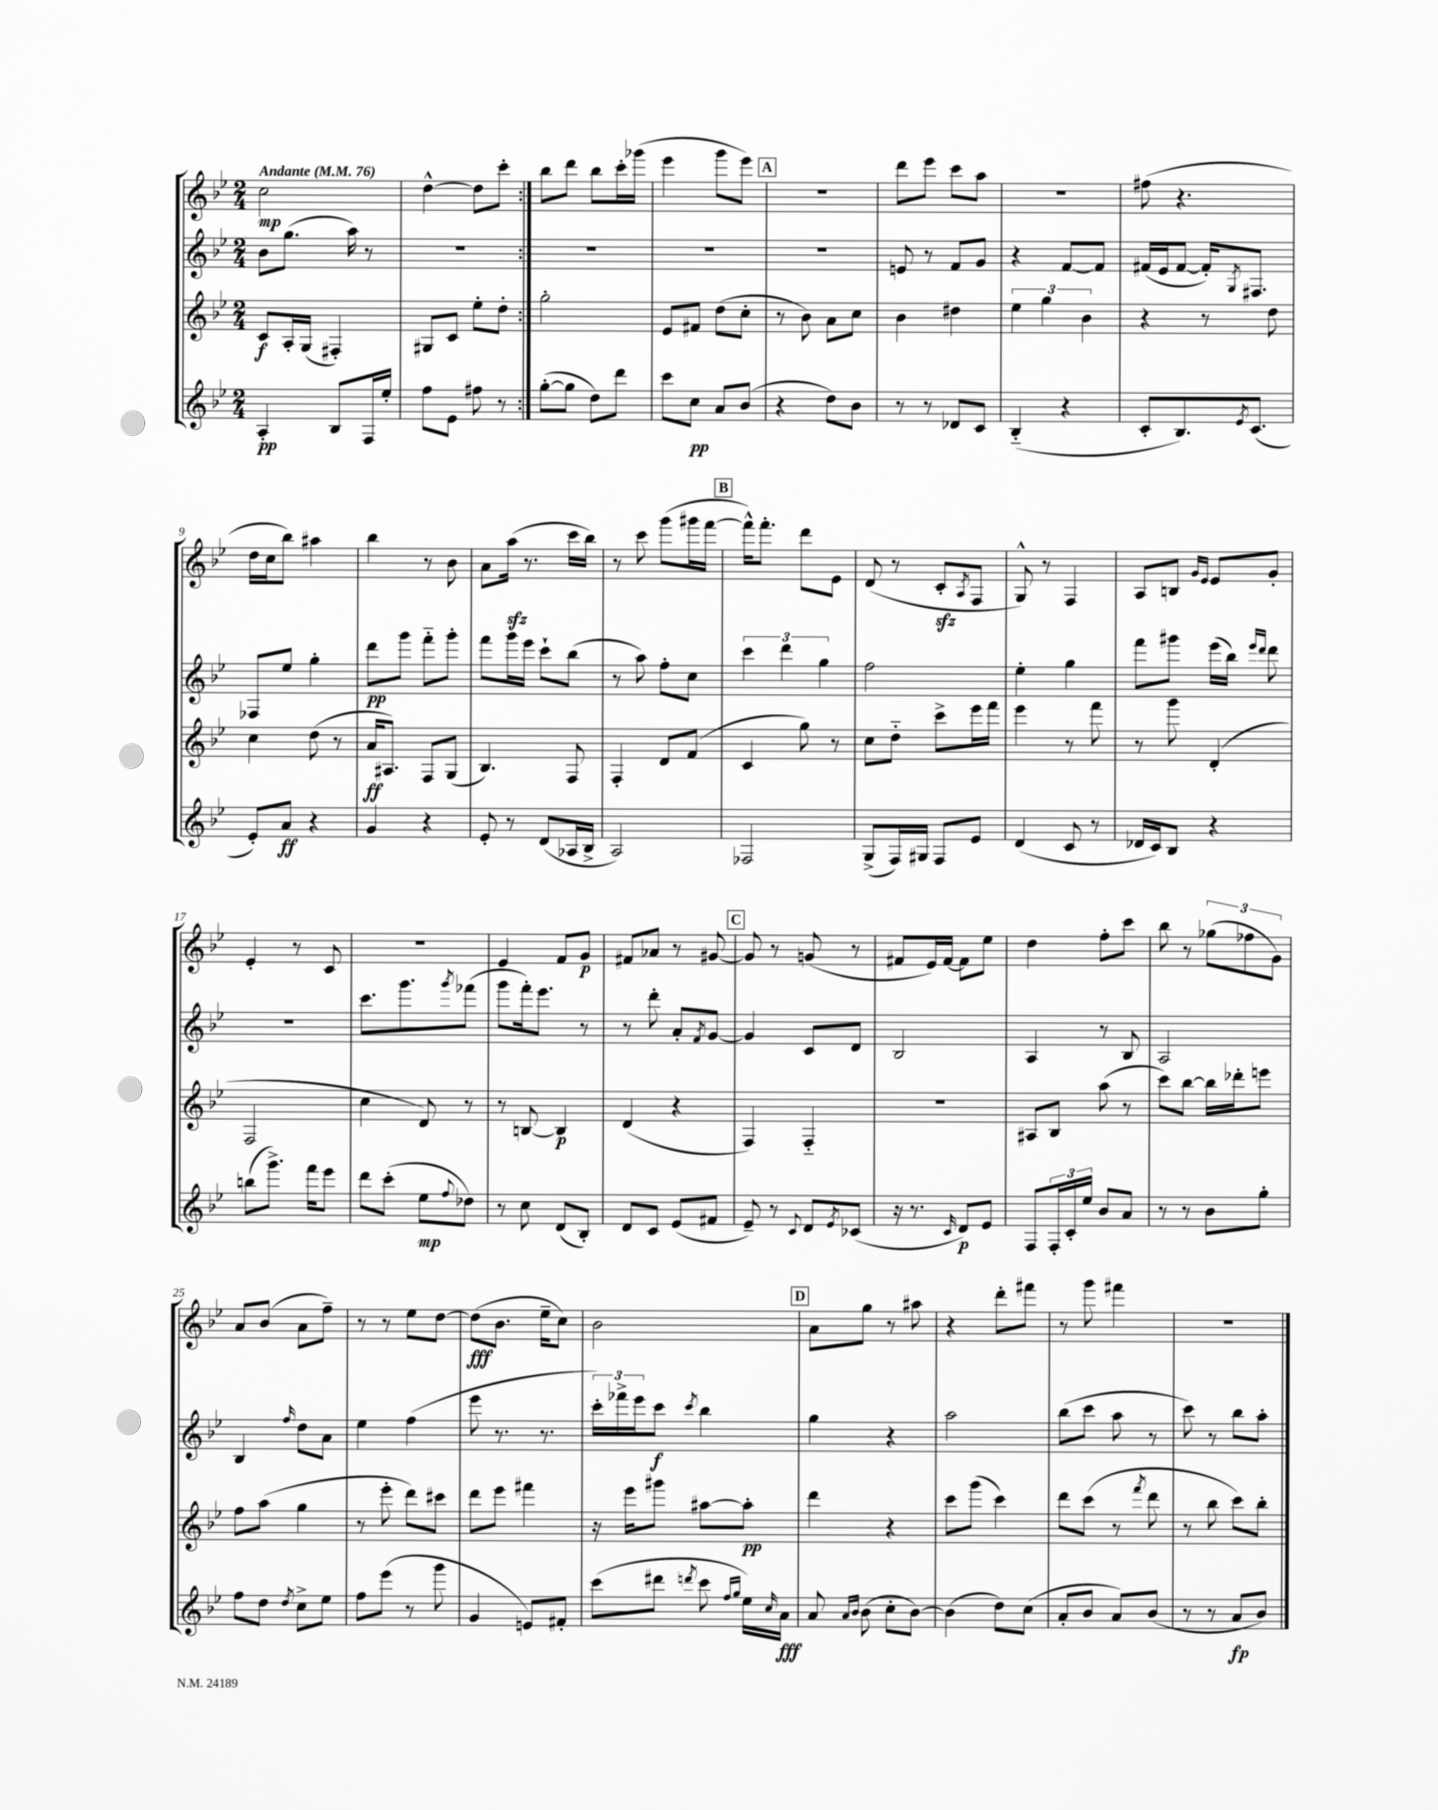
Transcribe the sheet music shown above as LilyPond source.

<<
\new StaffGroup <<
\new Staff = "s0" {
    \clef treble \key bes \major \numericTimeSignature \time 2/4 \tempo "Andante" 4 = 76
    \repeat volta 2 { c''2\mp |
    d''4~-^ d''8 c'''8-. | }
    bes''8 d'''8 bes''8 c'''16-. ges'''16( |
    ees'''4 g'''8 ees'''8) |
    \mark \markup { \box "A" } R2 |
    d'''8 ees'''8 c'''8 a''8 |
    R2 |
    fis''8( r4. |
    d''16 c''16 bes''8) ais''4 |
    bes''4 r8 bes'8 |
    a'8 a''16\sfz( r8. c'''16 bes''16) |
    r8 c'''8 g'''8( gis'''16 f'''16~ |
    \mark \markup { \box "B" } f'''16-^) f'''8.-. d'''8 ees'8 |
    d'8( r8 c'8-.\sfz \acciaccatura { a8 } f8 |
    g8-^) r8 f4 |
    a8 b8 \grace { g'16 ees'16 } ees'8 g'8-. |
    ees'4-. r8 c'8 |
    R2 |
    ees'4 f'8 g'8\p |
    fis'8 aes'8 r8 gis'8~ |
    \mark \markup { \box "C" } gis'8 r8 g'8( r8 |
    fis'8 ees'16) fis'16~ fis'8 ees''8 |
    d''4 f''8-. c'''8 |
    bes''8 r8 \tuplet 3/2 { ges''8( fes''8 g'8) } |
    a'8 bes'8( a'8 f''8--) |
    r8 r8 ees''8 d''8~ |
    d''8\fff( bes'8. ees''16-- c''8) |
    bes'2 |
    \mark \markup { \box "D" } a'8 g''8 r8 ais''8 |
    r4 d'''8-. fis'''8 |
    r8 g'''8 fis'''4 |
    r2 \bar "|." |
}
\new Staff = "s1" {
    \clef treble \key bes \major \numericTimeSignature \time 2/4
    \repeat volta 2 { bes'8 g''8.( a''16) r8 |
    R2 | }
    R2 |
    R2 |
    \mark \markup { \box "A" } R2 |
    e'8 r8 f'8 g'8 |
    r4 f'8~ f'8 |
    fis'16( ees'16 fis'8~ fis'16-.) \acciaccatura { g8 } fis8. |
    fes8 ees''8 g''4-. |
    d'''8\pp g'''8 f'''8-_ g'''8-. |
    f'''8 g'''16 ees'''16 c'''8-! bes''8( |
    r8 a''8) f''8-. c''8 |
    \mark \markup { \box "B" } \tuplet 3/2 { c'''4 d'''4 g''4 } |
    f''2 |
    ees''4-. g''4 |
    f'''8 gis'''8 ees'''16( bes''16) \grace { ees'''16 d'''16 } d'''8 |
    R2 |
    c'''8. g'''8. \acciaccatura { g'''8 } fes'''8( |
    g'''8 f'''16-.) ees'''8. r8 |
    r8 d'''8-. a'8-. \acciaccatura { f'8 } g'8~ |
    \mark \markup { \box "C" } g'4 c'8 d'8 |
    bes2 |
    a4 r8 bes8 |
    a2 |
    bes4 \grace { f''16 } d''8 a'8 |
    ees''4 f''4( |
    ees'''8 r8. r8. |
    \tuplet 3/2 { c'''16-.) fes'''16-> ees'''16 } c'''8\f \acciaccatura { c'''8 } bes''4 |
    \mark \markup { \box "D" } g''4 r4 |
    a''2 |
    bes''8( c'''8 a''8 r8 |
    c'''8) r8 bes''8 a''8-. \bar "|." |
}
\new Staff = "s2" {
    \clef treble \key bes \major \numericTimeSignature \time 2/4
    \repeat volta 2 { c'8\f a16-. g16( fis4-.) |
    gis8 c'8 ees''8-. d''8-. | }
    g''2-. |
    ees'8 fis'8 d''8( c''8-. |
    \mark \markup { \box "A" } r8 bes'8) a'8 c''8 |
    bes'4 dis''4 |
    \tuplet 3/2 { ees''4 g''4 bes'4 } |
    r4 r8 d''8 |
    c''4 d''8( r8 |
    a'16\ff ais8.) f8 g8( |
    bes4.) f8 |
    f4-. d'8 f'8( |
    \mark \markup { \box "B" } c'4 g''8) r8 |
    c''8 d''8-_ c'''8-> ees'''16 f'''16 |
    ees'''4 r8 f'''8 |
    r8 g'''8 d'4-.( |
    f2 |
    c''4 d'8) r8 |
    r8 b8~ b4\p |
    d'4( r4 |
    \mark \markup { \box "C" } f4) f4-_ |
    r2 |
    ais8 bes8 a''8( r8 |
    c'''8) bes''8~ bes''16 des'''16-. e'''8 |
    f''8 a''8( g''4 |
    r8 ees'''8-. d'''8) cis'''8 |
    d'''8 ees'''8 fis'''4 |
    r16 ees'''16 gis'''8 ais''8~ ais''8-.\pp |
    \mark \markup { \box "D" } d'''4 r4 |
    c'''8 g'''8( c'''4) |
    d'''8 c'''8( r8 \acciaccatura { f'''8 } d'''8 |
    r8 bes''8 c'''8) bes''8-. \bar "|." |
}
\new Staff = "s3" {
    \clef treble \key bes \major \numericTimeSignature \time 2/4
    \repeat volta 2 { a4-.\pp bes8 f16 ees''16-. |
    f''8 ees'8 fis''8 r8 | }
    g''8~-.( g''8 d''8) d'''8 |
    c'''8 c''8\pp a'8 bes'8( |
    \mark \markup { \box "A" } r4 d''8) bes'8 |
    r8 r8 des'8 c'8 |
    bes4-_( r4 |
    c'8-. bes8.) \acciaccatura { ees'8 } c'8.( |
    ees'8-.) a'8\ff r4 |
    g'4 r4 |
    ees'8-. r8 d'8( aes16 bes16-> |
    a2) |
    \mark \markup { \box "B" } fes2 |
    g8->( f16) gis16 f8 ees'8 |
    d'4( c'8 r8 |
    des'16 c'16) bes8 r4 |
    b''8( g'''8.->) f'''16 ees'''8 |
    d'''8 c'''8-.( ees''8\mp \appoggiatura { f''8 } des''8) |
    r8 c''8 d'8( bes8-.) |
    d'8 c'8 ees'8( fis'8 |
    \mark \markup { \box "C" } ees'8--) r8 \appoggiatura { c'8 } d'8 \acciaccatura { ees'8 } ces'8( |
    r16 r8. \grace { c'16 } d'8\p) ees'8 |
    f8 \tuplet 3/2 { f16-. c'16-. ees''16 } bes'8 a'8 |
    r8 r8 bes'8 g''8-. |
    f''8 d''8 \acciaccatura { d''8 } c''8-> ees''8 |
    f''8 ees'''8( r8 g'''8 |
    g'4 e'8) fis'8-. |
    c'''8( dis'''8 \acciaccatura { d'''8 } c'''8 \grace { f''16 g''16 } ees''16) \grace { c''16 } a'16\fff |
    \mark \markup { \box "D" } a'8 \grace { a'16 bes'16 } bes'8( c''8-. bes'8~) |
    bes'4( d''8) c''8( |
    a'8-. bes'8 a'8) bes'8( |
    r8 r8 a'8\fp bes'8) \bar "|." |
}
>>
>>
